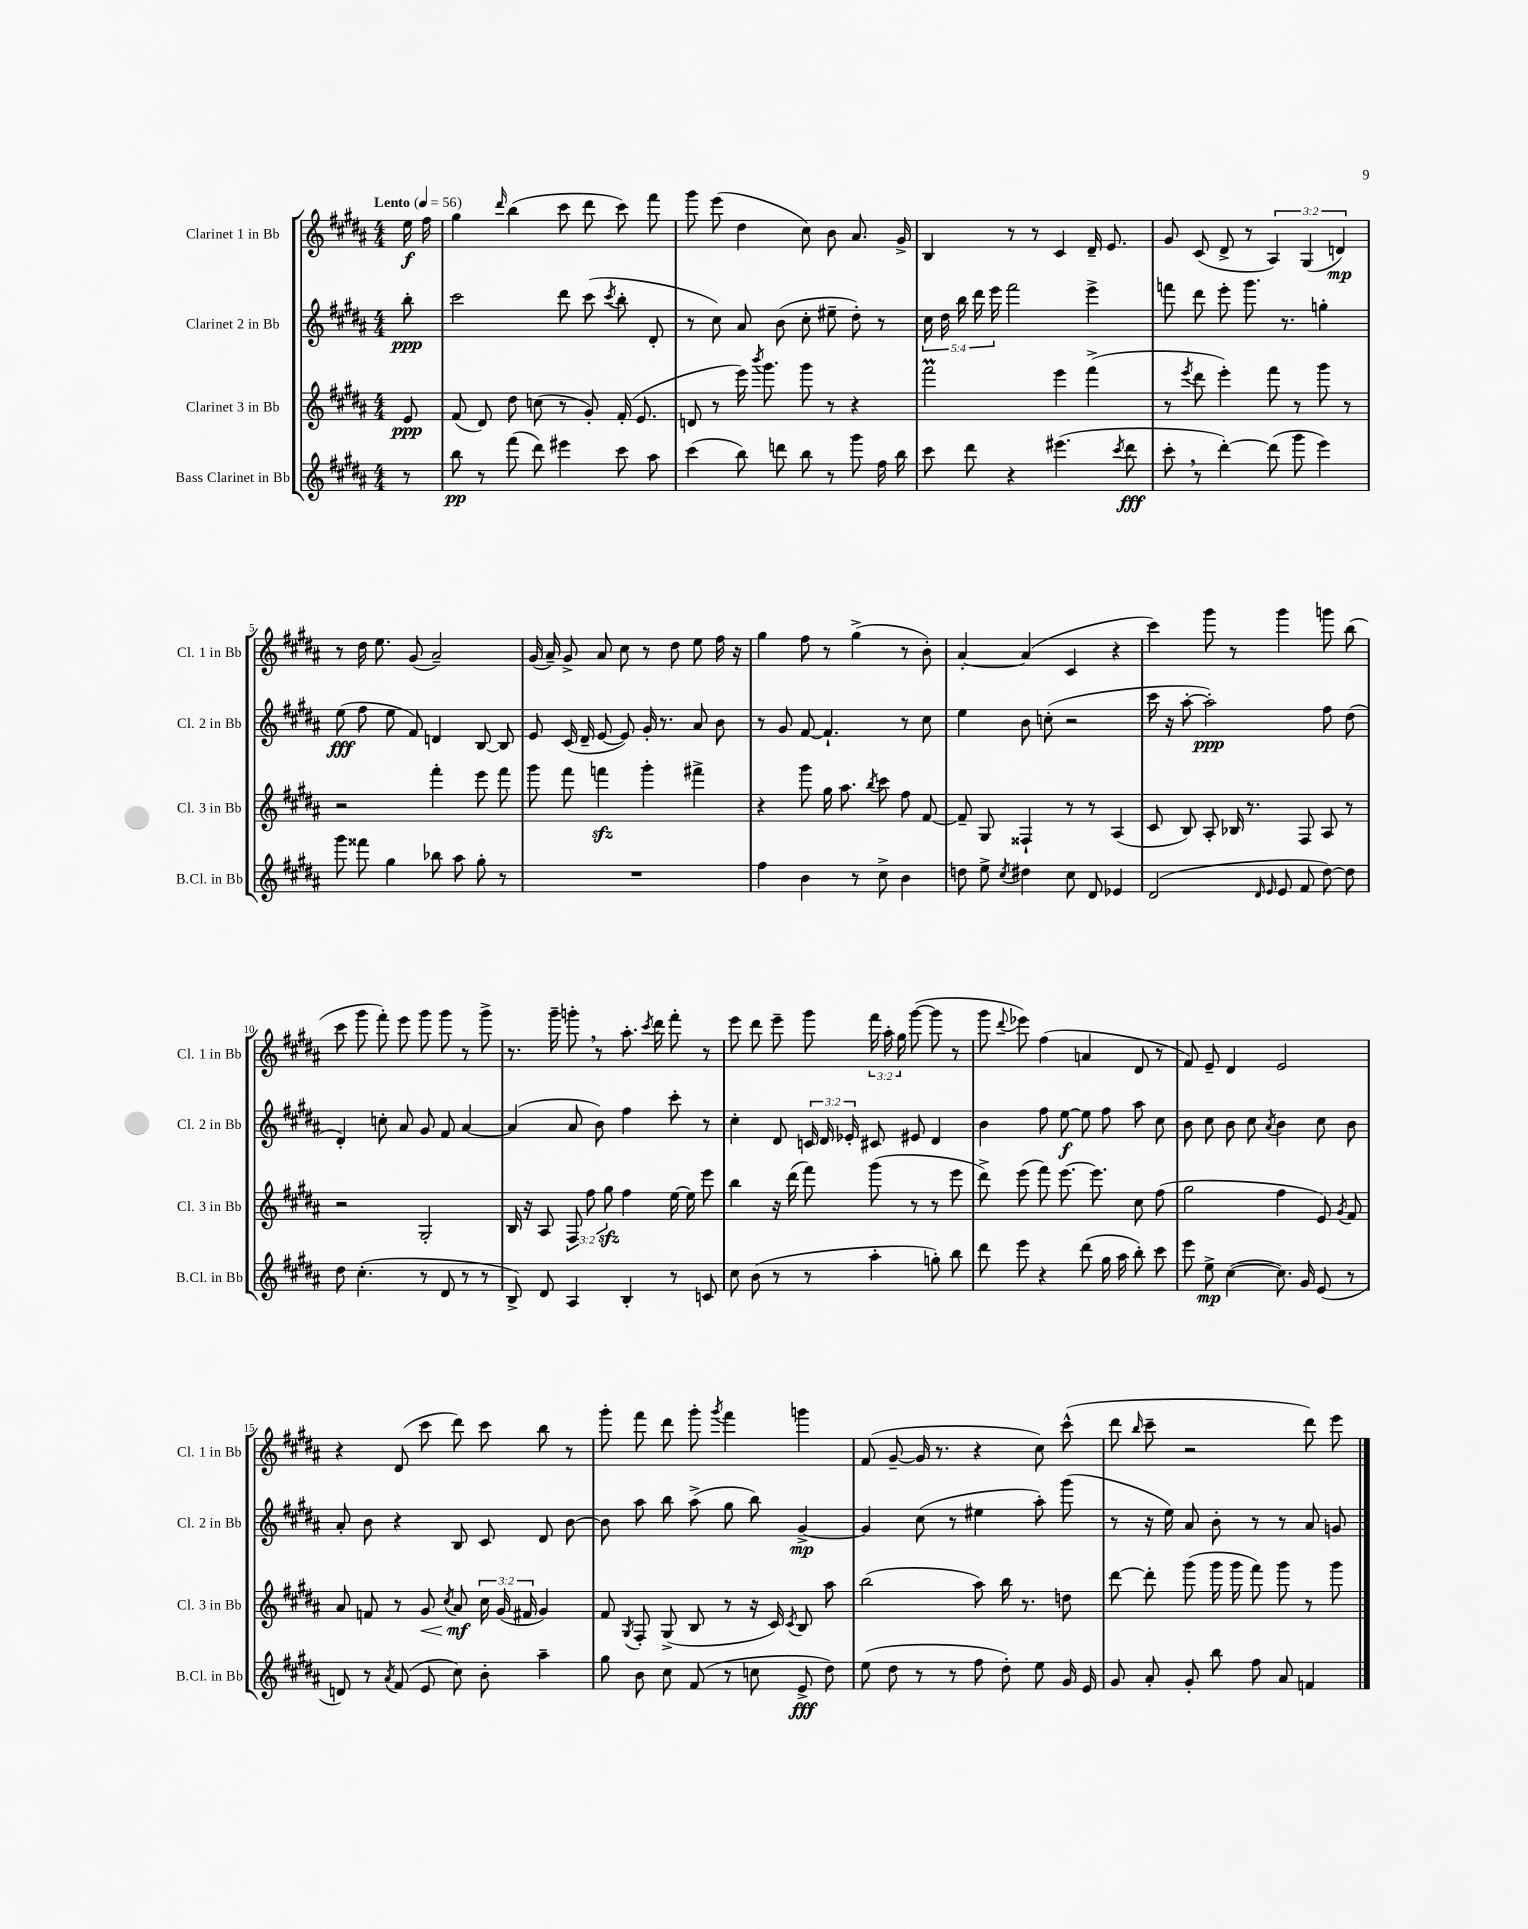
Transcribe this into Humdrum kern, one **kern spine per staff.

**kern	**dynam	**kern	**dynam	**kern	**dynam	**kern	**dynam
*part4	*part4	*part3	*part3	*part2	*part2	*part1	*part1
*staff4	*staff4	*staff3	*staff3	*staff2	*staff2	*staff1	*staff1
*I"Bass Clarinet in Bb	*	*I"Clarinet 3 in Bb	*	*I"Clarinet 2 in Bb	*	*I"Clarinet 1 in Bb	*
*I'B.Cl. in Bb	*	*I'Cl. 3 in Bb	*	*I'Cl. 2 in Bb	*	*I'Cl. 1 in Bb	*
*clefG2	*	*clefG2	*	*clefG2	*	*clefG2	*
*k[f#c#g#d#a#]	*	*k[f#c#g#d#a#]	*	*k[f#c#g#d#a#]	*	*k[f#c#g#d#a#]	*
*M4/4	*	*M4/4	*	*M4/4	*	*M4/4	*
*MM56	*	*MM56	*	*MM56	*	*MM56	*
=	=	=	=	=	=	=	=
!	!	!	!	!	!	!LO:TX:a:B:t=Lento	!
8r	.	8e/	ppp	8bb'\	ppp	16ee\	f
.	.	.	.	.	.	16ff#\	.
=1	=1	=1	=1	=1	=1	=1	=1
8bb\	pp	(8f#/	.	2ccc#\	.	4gg#\	.
8r	.	8d#/)	.	.	.	.	.
.	.	.	.	.	.	16qqddd#/	.
(8fff#\	.	8dd#\	.	.	.	(4bb\	.
8ddd#\)	.	(8ccn\	.	.	.	.	.
4eee#X\	.	8r	.	8ddd#\	.	8ccc#\	.
.	.	8g#'/)	.	(8ccc#\	.	8ddd#\	.
.	.	.	.	8qccc#/	.	.	.
8ccc#\	.	(16f#'/	.	8bb'\	.	8ccc#\)	.
.	.	8.e/	.	.	.	.	.
8aa#\	.	.	.	8d#'/	.	8fff#\	.
=2	=2	=2	=2	=2	=2	=2	=2
(4ccc#\	.	8dn/	.	8r	.	8ggg#\	.
.	.	8r	.	8cc#\)	.	(8eee\	.
8bb\)	.	16eee\)	.	8a#/	.	4dd#\	.
.	.	8qbbb/	.	.	.	.	.
.	.	8.ggg#\	.	.	.	.	.
8dddn\	.	.	.	(8b\	.	.	.
8bb\	.	8ggg#\	.	8cc#'\	.	8cc#\)	.
8r	.	8r	.	8ee#X~\	.	8b\	.
8ggg#\	.	4r	.	8dd#'\)	.	8.a#/	.
16ff#\	.	.	.	8r	.	.	.
16bb\	.	.	.	.	.	16g#^/	.
=3	=3	=3	=3	=3	=3	=3	=3
8ccc#\	.	2fff#M\	.	20cc#\	.	4B/	.
.	.	.	.	20dd#\	.	.	.
.	.	.	.	20bb\	.	.	.
8ddd#\	.	.	.	.	.	.	.
.	.	.	.	20ddd#\	.	.	.
.	.	.	.	20eee\	.	.	.
4r	.	.	.	2fff#\	.	8r	.
.	.	.	.	.	.	8r	.
(4.eee#X\	.	4eee\	.	.	.	4c#/	.
.	.	(4fff#^\	.	4eee^\	.	16d#~/	.
.	.	.	.	.	.	8.e/	.
8qccc#/	.	.	.	.	.	.	.
8ddd#\	fff	.	.	.	.	.	.
=4	=4	=4	=4	=4	=4	=4	=4
8ccc#',\	.	8r	.	8fffn\	.	8g#/	.
.	.	8qeee/	.	.	.	.	.
8r	.	8ddd#\	.	8ddd#\	.	(8c#/	.
[4ddd#'\)	.	4eee'\)	.	8eee'\	.	8d#^/	.
.	.	.	.	8.ggg#\	.	8r	.
(8ddd#\]	.	8fff#\	.	.	.	6A#/)	.
.	.	.	.	8.r	.	.	.
8ggg#\	.	8r	.	.	.	.	.
.	.	.	.	.	.	(6G#/	.
4eee\)	.	8ggg#\	.	4ggn'\	.	.	.
.	.	.	.	.	.	6dn/)	mp
.	.	8r	.	.	.	.	.
!!LO:LB:g=z
=5	=5	=5	=5	=5	=5	=5	=5
8ggg#\	.	2r	.	(8ee\	fff	8r	.
8fff##X\	.	.	.	8ff#\	.	16dd#\	.
.	.	.	.	.	.	8.ee\	.
4gg#\	.	.	.	8ee\	.	.	.
.	.	.	.	8f#/)	.	(8g#/	.
8bb-X\	.	4fff#'\	.	4dn/	.	2a#~/)	.
8aa#\	.	.	.	.	.	.	.
8gg#'\	.	8eee\	.	[8B/	.	.	.
8r	.	8fff#\	.	8B/]	.	.	.
=6	=6	=6	=6	=6	=6	=6	=6
1r	.	8ggg#\	.	8e/	.	(16g#/	.
.	.	.	.	.	.	16a#~/)	.
.	.	8fff#\	.	(16c#/	.	8g#^/	.
.	.	.	.	16d#~/	.	.	.
.	.	4fffnzz\	.	[8e/	.	8a#/	.
.	.	.	.	8e/])	.	8cc#\	.
.	.	4ggg#'\	.	16g#'/	.	8r	.
.	.	.	.	8.r	.	.	.
.	.	.	.	.	.	8dd#\	.
.	.	4fff#X^\	.	8a#/	.	8ee\	.
.	.	.	.	8b\	.	16ff#\	.
.	.	.	.	.	.	16r	.
=7	=7	=7	=7	=7	=7	=7	=7
4ff#\	.	4r	.	8r	.	4gg#\	.
.	.	.	.	8g#/	.	.	.
4b\	.	8ggg#\	.	[8f#/	.	8ff#\	.
.	.	16gg#\	.	4.f#`/]	.	8r	.
.	.	8.aa#\	.	.	.	.	.
8r	.	.	.	.	.	(4gg#^\	.
.	.	8qbb/	.	.	.	.	.
8cc#^\	.	8ccc#\	.	.	.	.	.
4b\	.	8ff#\	.	8r	.	8r	.
.	.	[8f#/	.	8cc#\	.	8b'\)	.
=8	=8	=8	=8	=8	=8	=8	=8
8ddn\	.	8f#~/]	.	4ee\	.	[4a#'/	.
8ee^\	.	8G#/	.	.	.	.	.
8qcc#/	.	.	.	.	.	.	.
4dd#X\	.	4F##X`/	.	8b\	.	(4a#/]	.
.	.	.	.	(8ccn'\	.	.	.
8cc#\	.	8r	.	2r	.	4c#/	.
8d#/	.	8r	.	.	.	.	.
4e-X/	.	(4A#/	.	.	.	4r	.
=9	=9	=9	=9	=9	=9	=9	=9
(2d#/	.	8c#/	.	16ccc#\	.	4ccc#\)	.
.	.	.	.	16r	.	.	.
.	.	8B/)	.	[8aa#'\	.	.	.
.	.	8A#'/	.	2aa#'\])	ppp	8ggg#\	.
.	.	16B-X/	.	.	.	8r	.
.	.	8.r	.	.	.	.	.
16qqd#/	.	.	.	.	.	.	.
16qqe/	.	.	.	.	.	.	.
8e/	.	.	.	.	.	4ggg#\	.
8f#/	.	8F#/	.	.	.	.	.
[8dd#\)	.	8A#/	.	8ff#\	.	8gggn\	.
8dd#\]	.	8r	.	(8dd#\	.	(8bb\	.
!!LO:LB:g=z
=10	=10	=10	=10	=10	=10	=10	=10
8dd#\	.	2r	.	4d#'/)	.	8ccc#\	.
(4.cc#'\	.	.	.	.	.	8ggg#\	.
.	.	.	.	8ccn'\	.	8fff#'\)	.
.	.	.	.	8a#/	.	8eee\	.
8r	.	2G#'/	.	8g#/	.	8ggg#\	.
8d#/	.	.	.	8f#/	.	8ggg#\	.
8r	.	.	.	[4a#/	.	8r	.
8r	.	.	.	.	.	8ggg#^\	.
=11	=11	=11	=11	=11	=11	=11	=11
8B^/)	.	16B/	.	(4a#/]	.	8.r	.
.	.	16r	.	.	.	.	.
8d#/	.	8A#/	.	.	.	.	.
.	.	.	.	.	.	16ggg#~\	.
4A#/	.	12F#/	.	8a#/	.	8gggn',\	.
.	.	12ff#\	.	.	.	.	.
.	.	.	.	8b\)	.	8r	.
.	.	12gg#zz\	.	.	.	.	.
4B'/	.	4ff#\	.	4ff#\	.	8.aa#'\	.
.	.	.	.	.	.	8qccc#/	.
.	.	.	.	.	.	16ddd#\	.
8r	.	[16ee\	.	8ccc#'\	.	8fff#'\	.
.	.	16ee\]	.	.	.	.	.
8cn/	.	8eee\	.	8r	.	8r	.
=12	=12	=12	=12	=12	=12	=12	=12
8cc#\	.	4bb\	.	4cc#'\	.	8eee\	.
(8b\	.	.	.	.	.	8ddd#\	.
8r	.	16r	.	8d#/	.	8eee~\	.
.	.	(16ddd#\	.	.	.	.	.
8r	.	8fff#\)	.	24cn/	.	8ggg#\	.
.	.	.	.	24d#/	.	.	.
.	.	.	.	24e-X'/	.	.	.
4aa#'\	.	(8ggg#\	.	8c#X/	.	24fff#\	.
.	.	.	.	.	.	24aa#'\	.
.	.	.	.	.	.	24gg#\	.
.	.	8r	.	8e#X/	.	([8ggg#\	.
8ggn'\)	.	8r	.	4d#/	.	8ggg#\]	.
8bb\	.	8eee\	.	.	.	8r	.
=13	=13	=13	=13	=13	=13	=13	=13
8ddd#\	.	8ddd#^\)	.	4b\	.	8ggg#\	.
.	.	.	.	.	.	8qqddd#/	.
8eee\	.	(8eee\	.	.	.	8eee-X\)	.
4r	.	8fff#\)	.	8ff#\	.	(4ff#\	.
.	.	[8.eee\	.	[8ee\	f	.	.
(8ddd#\	.	.	.	8ee\]	.	4an/	.
.	.	8.eee\]	.	.	.	.	.
16gg#\	.	.	.	8ff#\	.	.	.
16aa#\	.	.	.	.	.	.	.
8bb'\)	.	8cc#\	.	8aa#\	.	8d#/	.
8ccc#\	.	(8ff#\	.	8cc#\	.	8r	.
=14	=14	=14	=14	=14	=14	=14	=14
8eee\	.	2gg#\	.	8b\	.	8f#/)	.
8ee^\	mp	.	.	8cc#\	.	8e~/	.
([4cc#\	.	.	.	8b\	.	4d#/	.
.	.	.	.	8cc#\	.	.	.
.	.	.	.	8qa#/	.	.	.
8.cc#\])	.	4ff#\	.	4b\	.	2e/	.
16g#/	.	.	.	.	.	.	.
(8e/	.	8e/)	.	8cc#\	.	.	.
.	.	8qg#/	.	.	.	.	.
8r	.	8f#/	.	8b\	.	.	.
!!LO:LB:g=z
=15	=15	=15	=15	=15	=15	=15	=15
8dn/)	.	8a#/	.	8a#'/	.	4r	.
8r	.	8fn/	.	8b\	.	.	.
8qa#/	.	.	.	.	.	.	.
(8f#/	.	8r	.	4r	.	(8d#/	.
!	!	!	!LO:HP:b	!	!	!	!
8e/	.	8g#/	<	.	.	8ccc#\	.
.	.	8qcc#/	.	.	.	.	.
8cc#\)	.	8a#/	mf	8B/	.	8ddd#\)	.
8b'\	.	24cc#\	[	8c#/	.	8ccc#\	.
.	.	(24g#/	.	.	.	.	.
.	.	24f#X/	.	.	.	.	.
4aa#~\	.	4g#/)	.	8d#/	.	8bb\	.
.	.	.	.	[8b\	.	8r	.
=16	=16	=16	=16	=16	=16	=16	=16
8gg#\	.	8f#/	.	8b\]	.	8ggg#'\	.
.	.	8qG#/	.	.	.	.	.
8b\	.	8F#'/	.	8aa#\	.	8fff#\	.
8cc#\	.	(8G#^/	.	8bb\	.	8ddd#\	.
(8f#/	.	8B/	.	(8aa#^\	.	8ggg#'\	.
.	.	.	.	.	.	8qggg#/	.
8r	.	8r	.	8gg#\	.	4fff#\	.
8ccn\	.	16r	.	8bb\)	.	.	.
.	.	16c#/)	.	.	.	.	.
.	.	8qc#/	.	.	.	.	.
8e^/	fff	8B/	.	[4g#^/	mp	4gggn\	.
8dd#\)	.	8aa#\	.	.	.	.	.
=17	=17	=17	=17	=17	=17	=17	=17
(8ee\	.	(2bb\	.	4g#/]	.	(8f#/	.
8dd#\	.	.	.	.	.	[8g#~/	.
8r	.	.	.	(8cc#\	.	16g#/]	.
.	.	.	.	.	.	8.r	.
8r	.	.	.	8r	.	.	.
8ff#\	.	8aa#\)	.	4ee#X\	.	4r	.
8dd#'\)	.	16bb\	.	.	.	.	.
.	.	8.r	.	.	.	.	.
8ee\	.	.	.	8aa#'\)	.	8cc#\)	.
16g#/	.	8ddn\	.	(8ggg#\	.	(8ccc#^^\	.
16e/	.	.	.	.	.	.	.
=18	=18	=18	=18	=18	=18	=18	=18
8g#/	.	[8ddd#\	.	8r	.	8ddd#\	.
.	.	.	.	.	.	16qqbb/	.
8a#'/	.	8ddd#'\]	.	16r	.	8ccc#~\	.
.	.	.	.	16ee\)	.	.	.
8g#'/	.	(8ggg#\	.	8a#/	.	2r	.
8bb\	.	16ggg#\	.	8b'\	.	.	.
.	.	16ggg#\	.	.	.	.	.
8ff#\	.	8fff#\)	.	8r	.	.	.
8a#/	.	8ggg#\	.	8r	.	.	.
4fn/	.	8r	.	8a#/	.	8ddd#\)	.
.	.	8ggg#\	.	8gn/	.	8eee\	.
==	==	==	==	==	==	==	==
*-	*-	*-	*-	*-	*-	*-	*-
